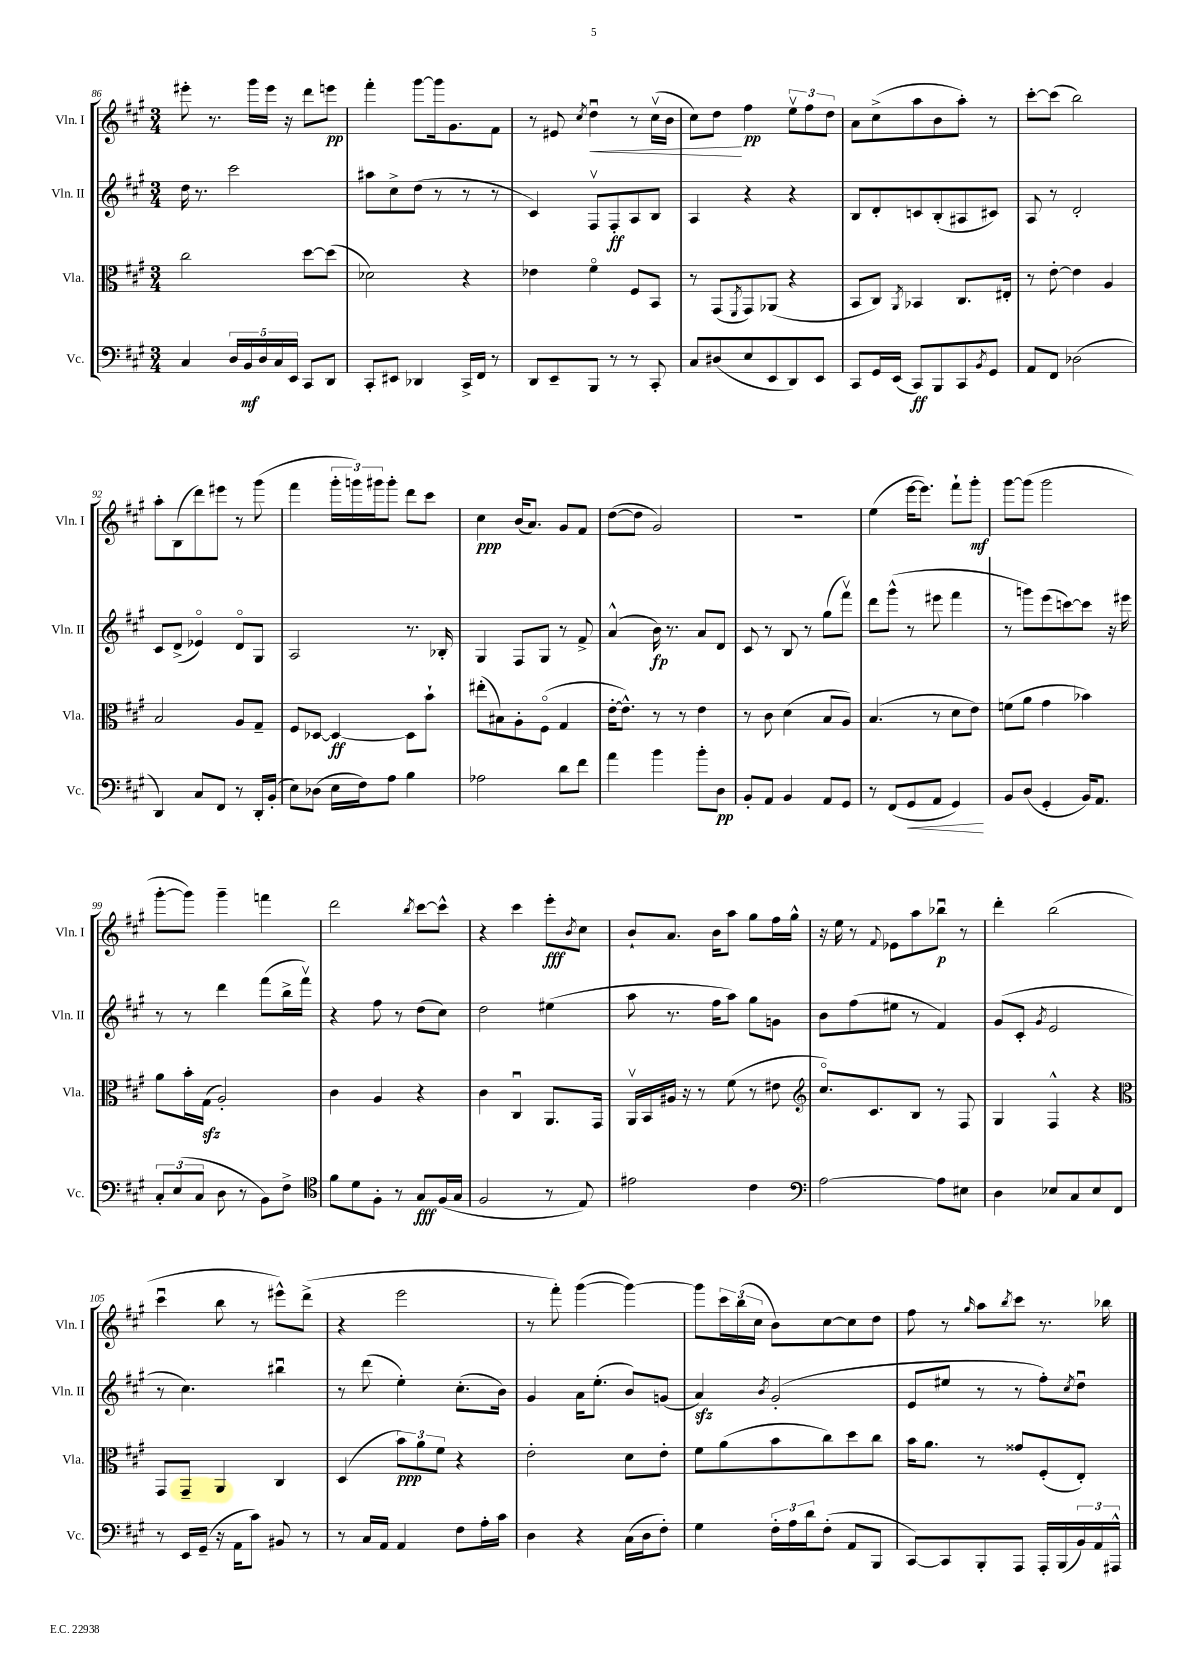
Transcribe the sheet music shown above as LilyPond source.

<<
\new StaffGroup <<
\new Staff = "s0" \with { instrumentName = "Vln. I" shortInstrumentName = "Vln. I" } {
    \clef treble \key a \major \numericTimeSignature \time 3/4
    eis'''8-. r8. gis'''16 eis'''16 r16 d'''8 e'''8\pp |
    fis'''4-. gis'''8~ gis'''16 gis'8. fis'8 |
    r8 eis'8 \acciaccatura { cis''8 } d''4\downbow\< r8 cis''16\upbow( b'16 |
    cis''8) d''8\! fis''4\pp \tuplet 3/2 { e''8\upbow fis''8 d''8 } |
    a'8 cis''8->( a''8 b'8 a''8-.) r8 |
    cis'''8~-. cis'''8( b''2) |
    a''8-. b8( d'''8) eis'''8 r8 gis'''8( |
    fis'''4 \tuplet 3/2 { gis'''16-. g'''16) gis'''16 } gis'''8-. d'''8 cis'''8 |
    cis''4\ppp b'16( a'8.) gis'8 fis'8 |
    d''8~( d''8 gis'2) |
    R2. |
    e''4( e'''16~ e'''8.) fis'''8-! gis'''8-.\mf |
    gis'''8~ gis'''8( gis'''2 |
    gis'''8~-. gis'''8) gis'''4-- f'''4 |
    d'''2 \acciaccatura { b''8 } cis'''8~ cis'''8-^ |
    r4 cis'''4 e'''8-.\fff \acciaccatura { b'8 } cis''8 |
    b'8-! a'8. b'16 a''8 gis''8 fis''16 gis''16-^ |
    r16 e''16 r8 \appoggiatura { fis'8 } ees'8 a''8 bes''8\downbow\p r8 |
    d'''4-. b''2( |
    cis'''4\downbow b''8 r8 eis'''8-^) d'''8->( |
    r4 e'''2 |
    r8 fis'''8-.) gis'''4~( gis'''4~) |
    gis'''8 \tuplet 3/2 { cis'''16 b''16( cis''16 } b'8) cis''8~ cis''8 d''8 |
    fis''8 r8 \grace { gis''16 } a''8 \acciaccatura { b''8 } cis'''8 r8. bes''16 \bar "|." |
}
\new Staff = "s1" \with { instrumentName = "Vln. II" shortInstrumentName = "Vln. II" } {
    \clef treble \key a \major \numericTimeSignature \time 3/4
    d''16 r8. cis'''2 |
    ais''8 cis''8-> d''8( r8 r8 r8 |
    cis'4) fis8\upbow fis8-.\ff a8 b8 |
    a4 r4 r4 |
    b8 d'8-. c'8 b8-.( ais8 cis'8) |
    a8 r8 d'2-. |
    cis'8 d'8->( ees'4\flageolet) d'8\flageolet gis8 |
    a2 r8. bes16-. |
    gis4 fis8 gis8 r8 fis'8-> |
    a'4-^( b'16\fp) r8. a'8 d'8 |
    cis'8 r8 b8 r8 gis''8( fis'''8\upbow) |
    d'''8 gis'''8-^( r8 eis'''8 fis'''4 |
    r8 g'''8) e'''8( c'''8~) c'''8 r16 eis'''16 |
    r8 r8 d'''4 fis'''8( b''16-> fis'''16\upbow) |
    r4 fis''8 r8 d''8( cis''8) |
    d''2 eis''4( |
    a''8 r8. fis''16 a''8) gis''8 g'8 |
    b'8 fis''8( eis''8 r8 fis'4) |
    gis'8( cis'8-. \acciaccatura { gis'8 } e'2 |
    r8 cis''4.) bis''4\downbow |
    r8 d'''8( e''4-.) cis''8.-.( b'16) |
    gis'4 a'16 e''8.-.( b'8) g'8( |
    a'4\sfz) \acciaccatura { b'8 } gis'2-.( |
    e'8 eis''8 r8 r8 fis''8-.) \acciaccatura { cis''8 } d''8\downbow \bar "|." |
}
\new Staff = "s2" \with { instrumentName = "Vla." shortInstrumentName = "Vla." } {
    \clef alto \key a \major \numericTimeSignature \time 3/4
    cis''2 d''8~ d''8( |
    des'2) r4 |
    ees'4 fis'4\flageolet fis8 b,8 |
    r8 gis,8( \acciaccatura { fis,8 } gis,8) aes,8( r4 |
    b,8 cis8) \acciaccatura { a,8 } bes,4 cis8. eis16-. |
    r8 e'8~-. e'4 a4 |
    b2 a8 gis8-- |
    fis8 des8~ des4~\ff des8 b'8-! |
    eis''8-.( bis8) a8-. fis8\flageolet( gis4 |
    e'16~-. e'8.-^) r8 r8 e'4 |
    r8 cis'8 d'4( b8 a8) |
    b4.( r8 d'8 e'8) |
    f'8( a'8 gis'4 bes'4) |
    a'8 b'16-. gis16\sfz( a2-.) |
    cis'4 a4 r4 |
    cis'4 cis4\downbow a,8. gis,16 |
    a,16\upbow b,16 ais16 r16 r8 fis'8( r8 eis'8 |
    \clef treble cis''8.\flageolet) cis'8. b8 r8 fis8 |
    gis4 fis4-^ r4 |
    \clef alto gis,8 gis,8-- a,4 cis4 |
    d4( \tuplet 3/2 { b'8\ppp) a'8 fis'8 } r4 |
    e'2-. d'8 e'8-. |
    fis'8 a'8( b'8 cis''8) d''8 cis''8 |
    b'16 a'8. r8 gisis'8 fis8-.( e8-.) \bar "|." |
}
\new Staff = "s3" \with { instrumentName = "Vc." shortInstrumentName = "Vc." } {
    \clef bass \key a \major \numericTimeSignature \time 3/4
    cis4 \tuplet 5/4 { d16 b,16\mf d16 cis16 e,16 } cis,8 d,8 |
    cis,8-. eis,8 des,4 cis,16-> fis,16 r8 |
    d,8 e,8-- b,,8 r8 r8 cis,8-. |
    cis8 dis8( e8 e,8 d,8) e,8 |
    cis,8 gis,16 e,16( cis,8\ff) b,,8 cis,8 \acciaccatura { b,8 } gis,8 |
    a,8 fis,8 des2( |
    d,4) cis8 fis,8 r8 d,16-. b,16-.( |
    e8) des8( e16 fis16) a8 b4 |
    aes2 d'8 fis'8 |
    a'4 b'4 b'8-. d8\pp |
    b,8-. a,8 b,4 a,8 gis,8 |
    r8 fis,8( gis,8\< a,8 gis,4\!) |
    b,8 d8( gis,4-. b,16) a,8. |
    \tuplet 3/2 { cis8-. e8( cis8 } d8 r8 b,8) fis8-> |
    \clef tenor fis'8 d'8 fis8-. r8 gis8\fff fis16( gis16 |
    fis2 r8 e8) |
    eis'2 cis'4 |
    \clef bass a2~ a8 eis8 |
    d4 ees8 cis8 ees8 fis,8 |
    r8 e,16 gis,16--( r16 a,16 cis'8) bis,8 r8 |
    r8 cis16 a,16 a,4 fis8 a16-. cis'16 |
    d4 r4 cis16( d16 fis8-.) |
    gis4 \tuplet 3/2 { fis16-. a16 d'16 } fis8-.( a,8 b,,8 |
    cis,8~) cis,8 b,,8-. a,,8 a,,16-. b,,16( \tuplet 3/2 { b,16) a,16 ais,,16-^ } \bar "|." |
}
>>
>>
\layout { \context { \Score currentBarNumber = #86 } }
